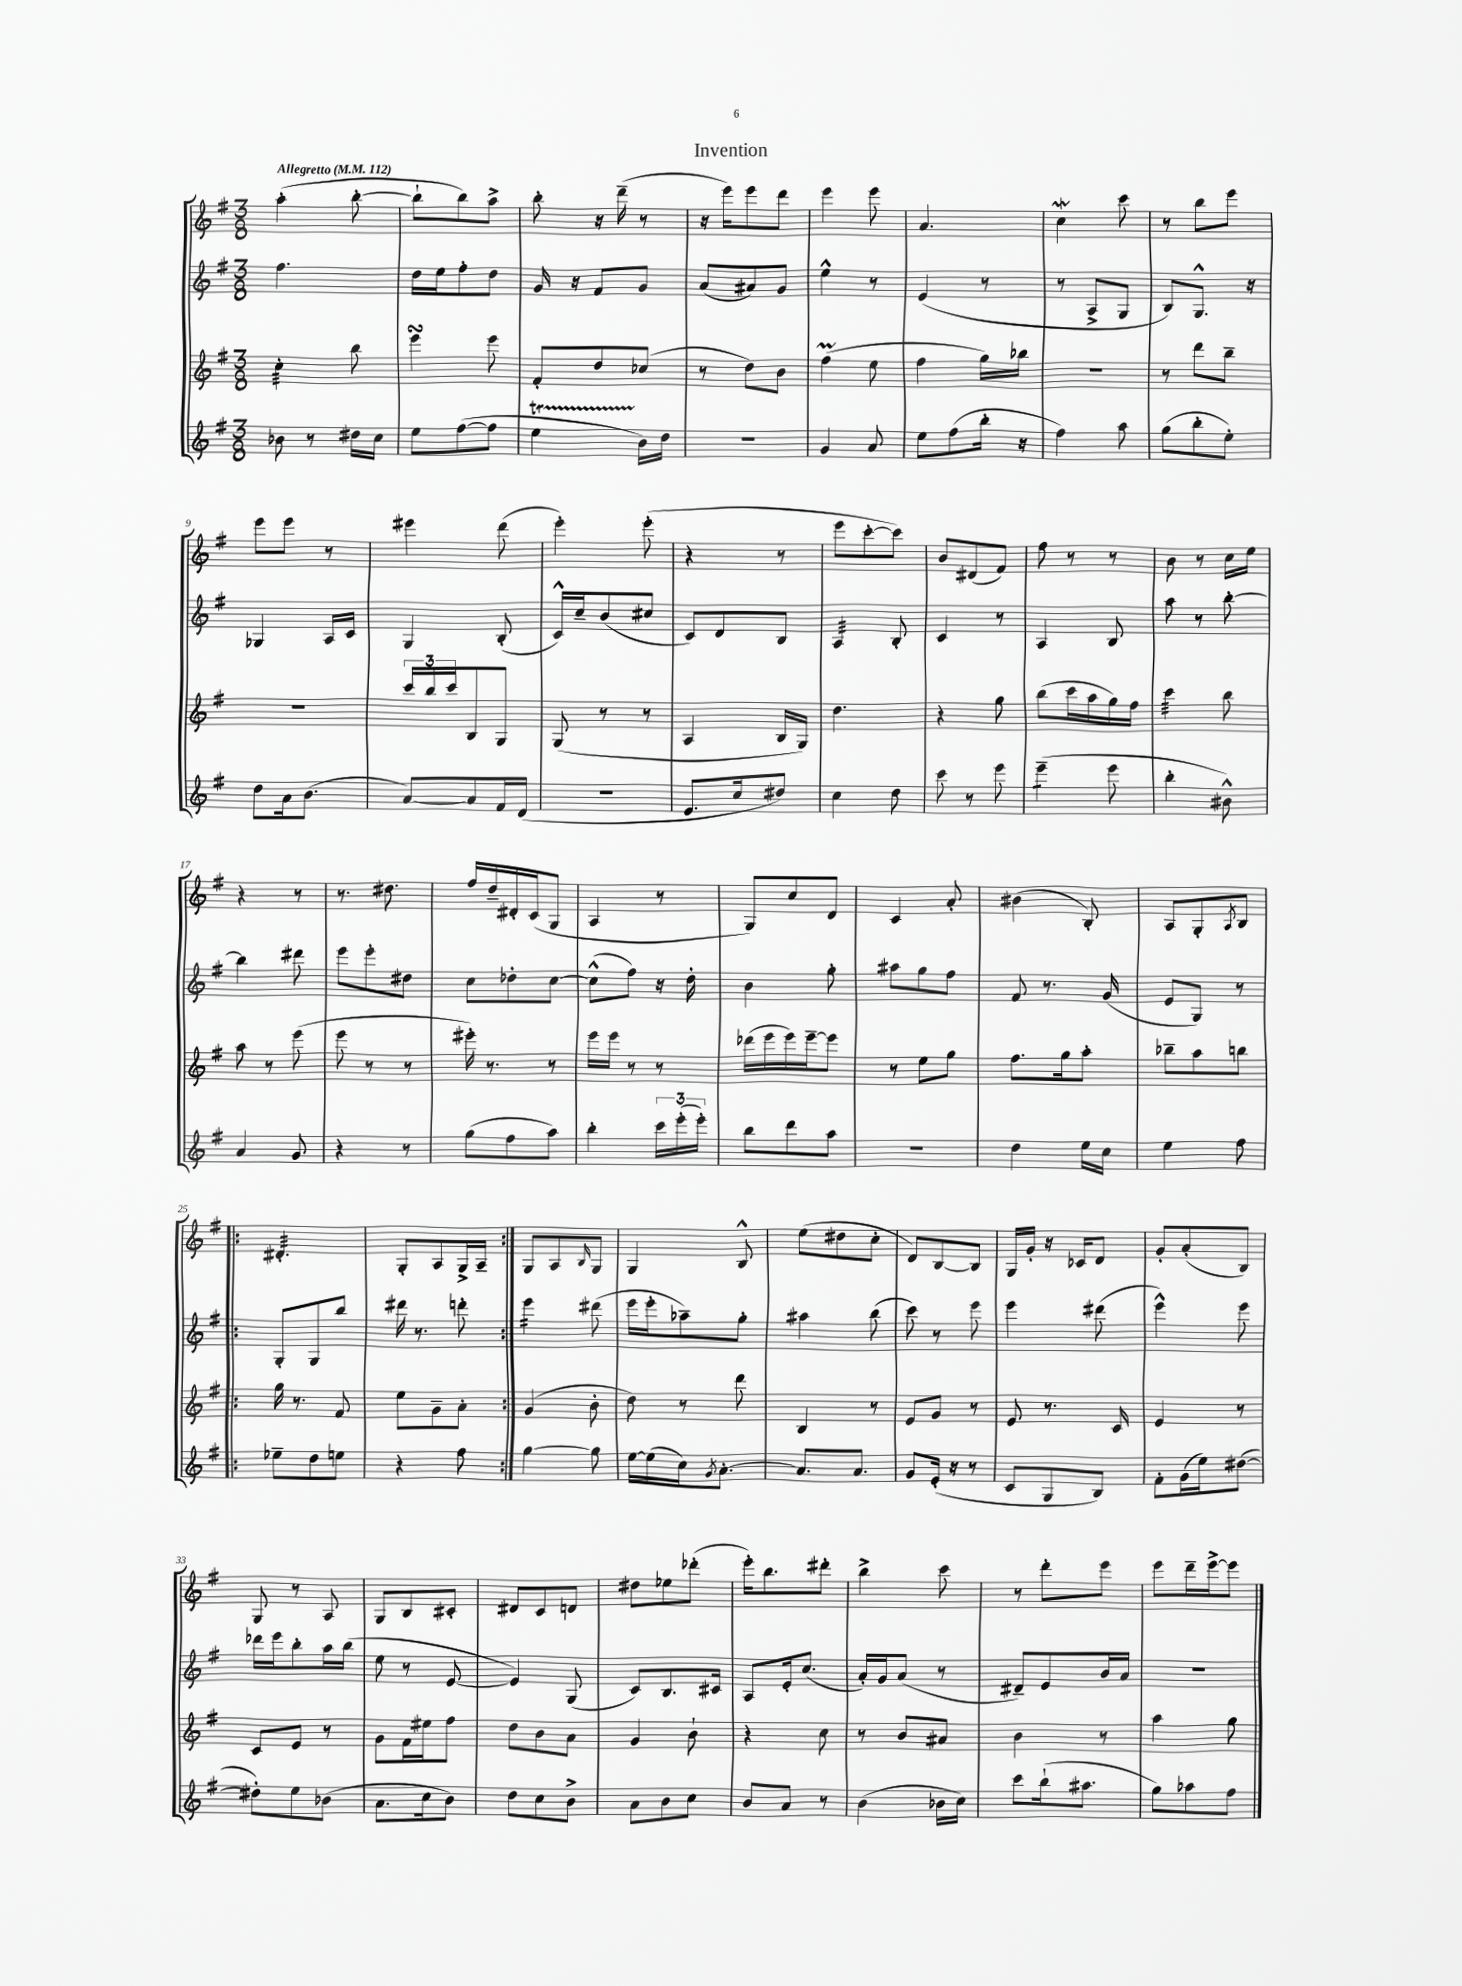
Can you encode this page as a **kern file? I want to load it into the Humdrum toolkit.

**kern	**kern	**kern	**kern
*staff4	*staff3	*staff2	*staff1
*clefG2	*clefG2	*clefG2	*clefG2
*k[f#]	*k[f#]	*k[f#]	*k[f#]
*M3/8	*M3/8	*M3/8	*M3/8
*MM112	*MM112	*MM112	*MM112
8b-	4cc'	4.ff#	(4aa'
8r	.	.	.
16dd#	8bb	.	[8bb'
16cc	.	.	.
=	=	=	=
8ee	4eee	16dd	8bb`]
.	.	16ee	.
([8ff#	.	8ff#'	8bb)
8ff#]	8eee	8dd	8aa^
=	=	=	=
4ee	8f#'	16g	8bb'
.	.	16r	.
.	8dd	8f#	16r
.	.	.	(16ddd~
16b)	(8cc-	8g	8r
16dd	.	.	.
=	=	=	=
4.r	8r	(8a	16r
.	.	.	16eee)
.	8dd)	8a#)	8eee
.	8b	8g	8ddd
=	=	=	=
4g	(4ff#	4ee^^	4eee
8a	8ee	8r	8eee
=	=	=	=
8ee	4ff#	(4e	4.a
(8ff#	.	.	.
16bb'	16gg)	8r	.
16r	16bb-	.	.
=	=	=	=
4ff#)	4.r	8r	4cc
.	.	8A^	.
8aa	.	8G	8ccc
=	=	=	=
(8gg	8r	8B)	8r
8bb'	8ddd	8.G^^	8bb
8ee')	8bb~	.	8eee
.	.	16r	.
=	=	=	=
8dd	4.r	4G-	8eee
16a	.	.	8eee
(8.b	.	.	.
.	.	16A	8r
.	.	16c	.
=	=	=	=
[8a)	24ccc	4G	4eee#
.	24bb	.	.
.	24ccc	.	.
8a]	8B	.	.
16f#	8G	(8B'	(8ddd
(16d	.	.	.
=	=	=	=
4.r	(8G	16c^^)	4eee')
.	.	16cc~	.
.	8r	(8b	.
.	8r	8cc#	(8eee'
=	=	=	=
8.e	4A	8c)	4r
.	.	8d	.
16cc	.	.	.
8dd#)	16B	8B	8r
.	16G)	.	.
=	=	=	=
4cc	4.dd	4A	8eee
.	.	.	[8ccc'
8dd	.	8B'	8ccc])
=	=	=	=
8ccc	4r	4c	8b
8r	.	.	(8d#
8eee	8gg	8r	8f#)
=	=	=	=
(4eee~	(8bb	4A	8ff#
.	16ccc	.	8r
.	16aa	.	.
8eee	16gg)	8B	8r
.	16ff#	.	.
=	=	=	=
4bb'	4ccc	8aa	8b
.	.	8r	8r
8b#^^)	8bb	[8bb'	16cc
.	.	.	16ee
=	=	=	=
4a	8aa	4bb]	4r
.	8r	.	.
8g	(8eee	8ddd#	8r
=	=	=	=
4r	8eee	8eee	8.r
.	8r	8eee'	.
.	.	.	8.dd#
8r	8r	8dd#	.
=	=	=	=
(8gg	16eee#')	8cc	16ff#
.	8.r	.	16dd~
8ff#	.	8dd-'	16d#'
.	.	.	(16c
8aa)	8r	[8cc	8G
=	=	=	=
4bb'	16eee	(8cc^^]	4A
.	16eee	.	.
.	8r	8ff#)	.
24ccc	8r	16r	8r
(24eee'	.	.	.
.	.	16dd'	.
24eee')	.	.	.
=	=	=	=
8bb	(16ddd-	4b	8G)
.	16eee	.	.
8ddd	16eee)	.	8cc
.	[16eee~	.	.
8aa	8eee]	8gg'	8d
=	=	=	=
4.r	8r	8aa#	4c
.	8ee	8gg	.
.	8gg	8ff#	8a'
=	=	=	=
4dd	8.ff#	8f#	(4b#
.	.	8.r	.
.	16gg	.	.
16ee	8aa'	.	8B')
16cc	.	(16g	.
=	=	=	=
4ee	8bb-~	8e	8A
.	8aa	8G)	8G'
.	.	.	8qA
8ff#	8bb	8r	8B
=!|:	=!|:	=!|:	=!|:
8ee-~	16gg	8G'	4.d#'
.	8.r	.	.
8dd	.	8G	.
8ee	8f#	8bb	.
=	=	=	=
4r	8ee	16ddd#	8G'
.	.	8.r	.
.	8g~	.	8A
8ff#	8a'	8ddd'	16G^
.	.	.	16A~
=:|!	=:|!	=:|!	=:|!
[4gg	(4g	4eee	8G
.	.	.	8A
.	.	.	16qqB
8gg]	8b'	(8ddd#	8G
=	=	=	=
[16ee	8dd)	16eee	4G
(16ee]	.	16eee'	.
16cc)	8r	8aa-~)	.
8qg	.	.	.
[8.a'	.	.	.
.	8ddd	8gg'	8B^^
=	=	=	=
8.a]	4B	4aa#	(8ee
.	.	.	8dd#
8.a	.	.	.
.	8r	(8bb	8cc'
=	=	=	=
8g	8e	8ccc)	8d)
(16e'	8g	8r	[8B
16r	.	.	.
8r	8r	8eee	8B]
=	=	=	=
8c	8e	4eee	16G
.	.	.	16g'
8G	8.r	.	16r
.	.	.	16c-
8B)	.	(8ddd#	8d
.	16c	.	.
=	=	=	=
8f#'	4e	4eee^^)	8g'
(16g	.	.	(8a'
16ee)	.	.	.
([8dd#	8r	8eee	8B)
=	=	=	=
8dd#'])	8c	16ddd-	8G
.	.	16eee	.
8ee	8e	8bb'	8r
(8b-	8r	16aa	8A
.	.	(16bb	.
=	=	=	=
8.a	8g	8ee	8G
.	16f#	8r	8B
16cc	16ee#	.	.
8b)	8ff#	[8e	8c#'
=	=	=	=
8dd	8dd	4e])	8d#
8cc	8b	.	8c
8b^	8a	(8G	8d
=	=	=	=
8a	4g	8c)	8dd#
8b	.	8.B	8ee-
8cc	8b`	.	(8ddd-'
.	.	16c#	.
=	=	=	=
8b	4r	8A	16eee')
.	.	.	8.bb
8a	.	16e'	.
.	.	(8.cc	.
8r	8cc	.	8ddd#'
=	=	=	=
(4b	8r	16a')	4bb^
.	.	16g	.
.	8b	(8a	.
16b-	8a#	8r	8ccc
16cc)	.	.	.
=	=	=	=
8ccc	4b	8d#~)	8r
(16bb`	.	8e	8ddd'
8.aa#	.	.	.
.	8r	16b	8eee
.	.	16a	.
=	=	=	=
8gg)	4aa	4.r	8eee
8aa-	.	.	16ddd~
.	.	.	[16eee^
8ff#	8gg	.	8eee]
==	==	==	==
*-	*-	*-	*-
